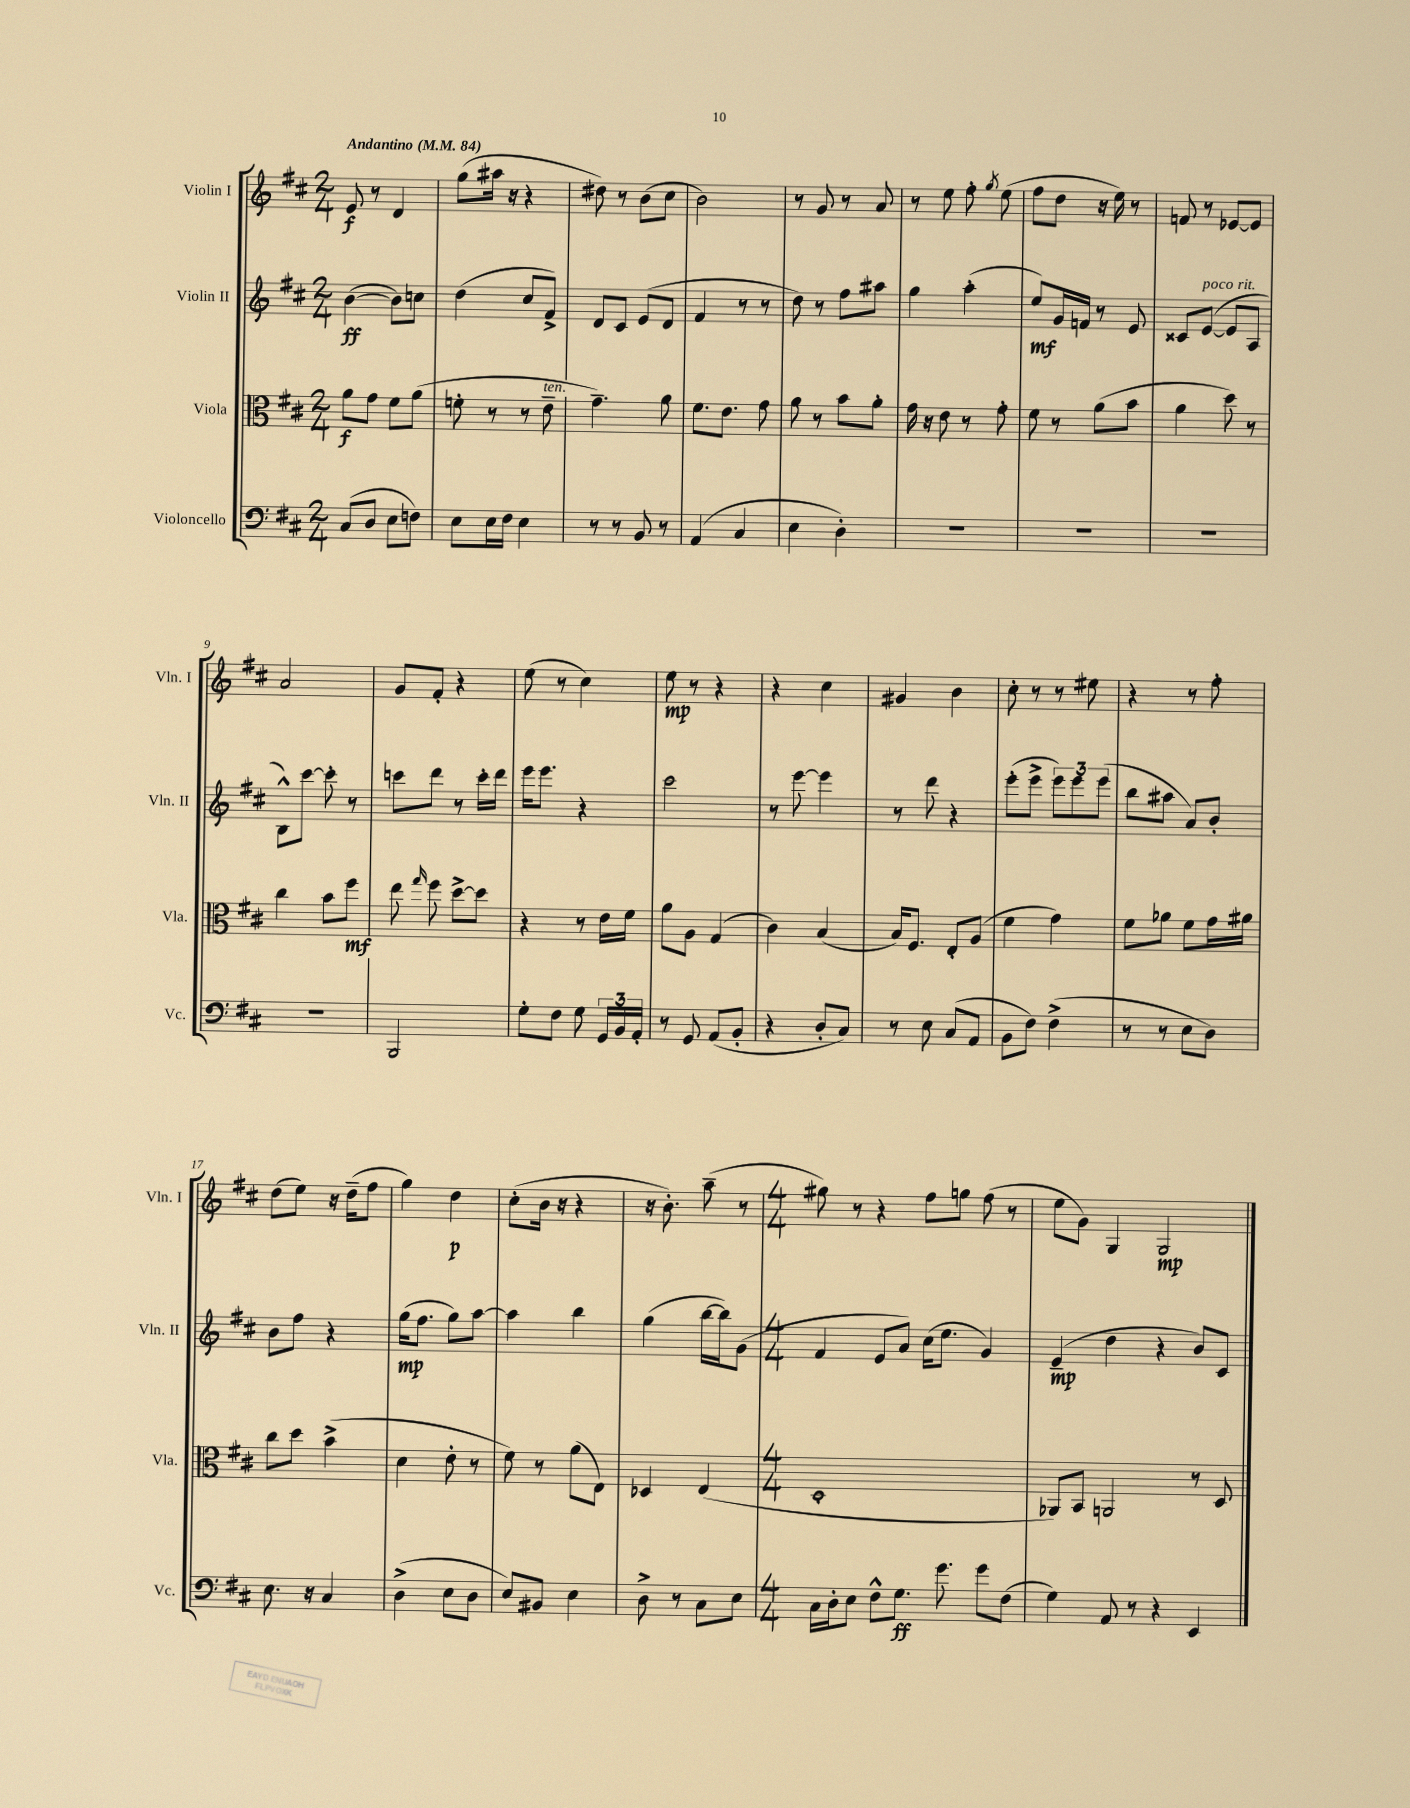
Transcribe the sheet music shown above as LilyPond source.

<<
\new StaffGroup <<
\new Staff = "s0" \with { instrumentName = "Violin I" shortInstrumentName = "Vln. I" } {
    \clef treble \key d \major \numericTimeSignature \time 2/4 \tempo "Andantino" 4 = 84
    \autoBeamOff e'8\f r8 d'4 |
    g''8[( ais''16] r16 r4 |
    dis''8) r8 b'8[( cis''8] |
    b'2) |
    r8 g'8 r8 a'8 |
    r8 e''8 fis''8-. \acciaccatura { g''8 } e''8( |
    fis''8[ d''8] r16 e''16) r8 |
    f'8 r8 ees'8[~ ees'8] |
    a'2 |
    g'8[ fis'8]-. r4 |
    e''8( r8 cis''4) |
    e''8\mp r8 r4 |
    r4 cis''4 |
    gis'4 b'4 |
    cis''8-. r8 r8 eis''8 |
    r4 r8 fis''8-. |
    d''8[( e''8]) r16 d''16[--( fis''8] |
    g''4) d''4\p |
    cis''8[-.( b'16] r16 r4 |
    r16 b'8.-.) a''8--( r8 |
    \numericTimeSignature \time 4/4 gis''8) r8 r4 fis''8[ g''8] fis''8( r8 |
    e''8[ g'8]) g4 g2\mp \bar "|." |
}
\new Staff = "s1" \with { instrumentName = "Violin II" shortInstrumentName = "Vln. II" } {
    \clef treble \key d \major \numericTimeSignature \time 2/4
    \autoBeamOff b'4~\ff( b'8[) c''8] |
    d''4( cis''8[ fis'8]->) |
    d'8[ cis'8] e'8[( d'8] |
    fis'4 r8 r8 |
    d''8) r8 fis''8[ ais''8] |
    g''4 a''4-.( |
    e''8[\mf) g'16 f'16] r8 e'8 |
    cisis'8[ e'8]~^\markup { \italic "poco rit." }( e'8[ a8] |
    b8[-^) cis'''8]~ cis'''8-. r8 |
    c'''8[ d'''8] r8 c'''16[-. d'''16] |
    e'''16[ e'''8.] r4 |
    cis'''2 |
    r8 e'''8~ e'''4 |
    r8 d'''8 r4 |
    e'''8[-.( e'''8]-> \tuplet 3/2 { e'''8[) e'''8 e'''8]( } |
    b''8[ ais''8] a'8[) b'8]-. |
    b'8[ fis''8] r4 |
    g''16[\mp( fis''8.] g''8[) a''8]~ |
    a''4 b''4 |
    g''4( b''16[~ b''16) g'8]( |
    \numericTimeSignature \time 4/4 fis'4 e'8[ a'8]) cis''16[( e''8.] g'4) |
    e'4--\mp( d''4 r4 b'8[) cis'8] \bar "|." |
}
\new Staff = "s2" \with { instrumentName = "Viola" shortInstrumentName = "Vla." } {
    \clef alto \key d \major \numericTimeSignature \time 2/4
    \autoBeamOff a'8[\f g'8] fis'8[ a'8]( |
    f'8-. r8 r8 e'8--^\markup { \italic "ten." } |
    g'4.--) a'8 |
    fis'8.[ e'8.] g'8 |
    a'8 r8 b'8[ a'8]-. |
    g'16 r16 e'8 r8 g'8-. |
    fis'8 r8 a'8[( b'8] |
    a'4 d''8) r8 |
    cis''4 b'8[ fis''8]\mf |
    e''8 \grace { g''16 } fis''8 d''8[~-> d''8] |
    r4 r8 e'16[ fis'16] |
    a'8[ a8] g4( |
    cis'4) b4( |
    b16[) fis8.] e8[-. a8]( |
    fis'4 g'4) |
    fis'8[ aes'8] fis'8[ g'16 ais'16] |
    cis''8[ d''8] b'4->( |
    d'4 e'8-. r8 |
    fis'8) r8 a'8[( e8]) |
    des4 e4( |
    \numericTimeSignature \time 4/4 d1-. |
    aes,8[) b,8] a,2 r8 d8 \bar "|." |
}
\new Staff = "s3" \with { instrumentName = "Violoncello" shortInstrumentName = "Vc." } {
    \clef bass \key d \major \numericTimeSignature \time 2/4
    \autoBeamOff cis8[( d8] e8[ f8]) |
    e8[ e16 fis16] e4 |
    r8 r8 b,8 r8 |
    a,4( cis4 |
    e4 d4-.) |
    R2 |
    R2 |
    R2 |
    R2 |
    b,,2 |
    g8[-. fis8] g8 \tuplet 3/2 { g,16[ b,16 a,16]-. } |
    r8 g,8 a,8[( b,8]-. |
    r4 d8[-. cis8]) |
    r8 e8 cis8[( a,8] |
    b,8[ fis8]) fis4->( |
    r8 r8 e8[ d8]) |
    e8. r16 cis4 |
    d4->( e8[ d8] |
    e8[) bis,8] e4 |
    d8-> r8 cis8[ e8] |
    \numericTimeSignature \time 4/4 cis16[ d16-. e8] fis8[-^ g8.]\ff g'8. g'8[ fis8]( |
    g4) a,8 r8 r4 e,4 \bar "|." |
}
>>
>>
